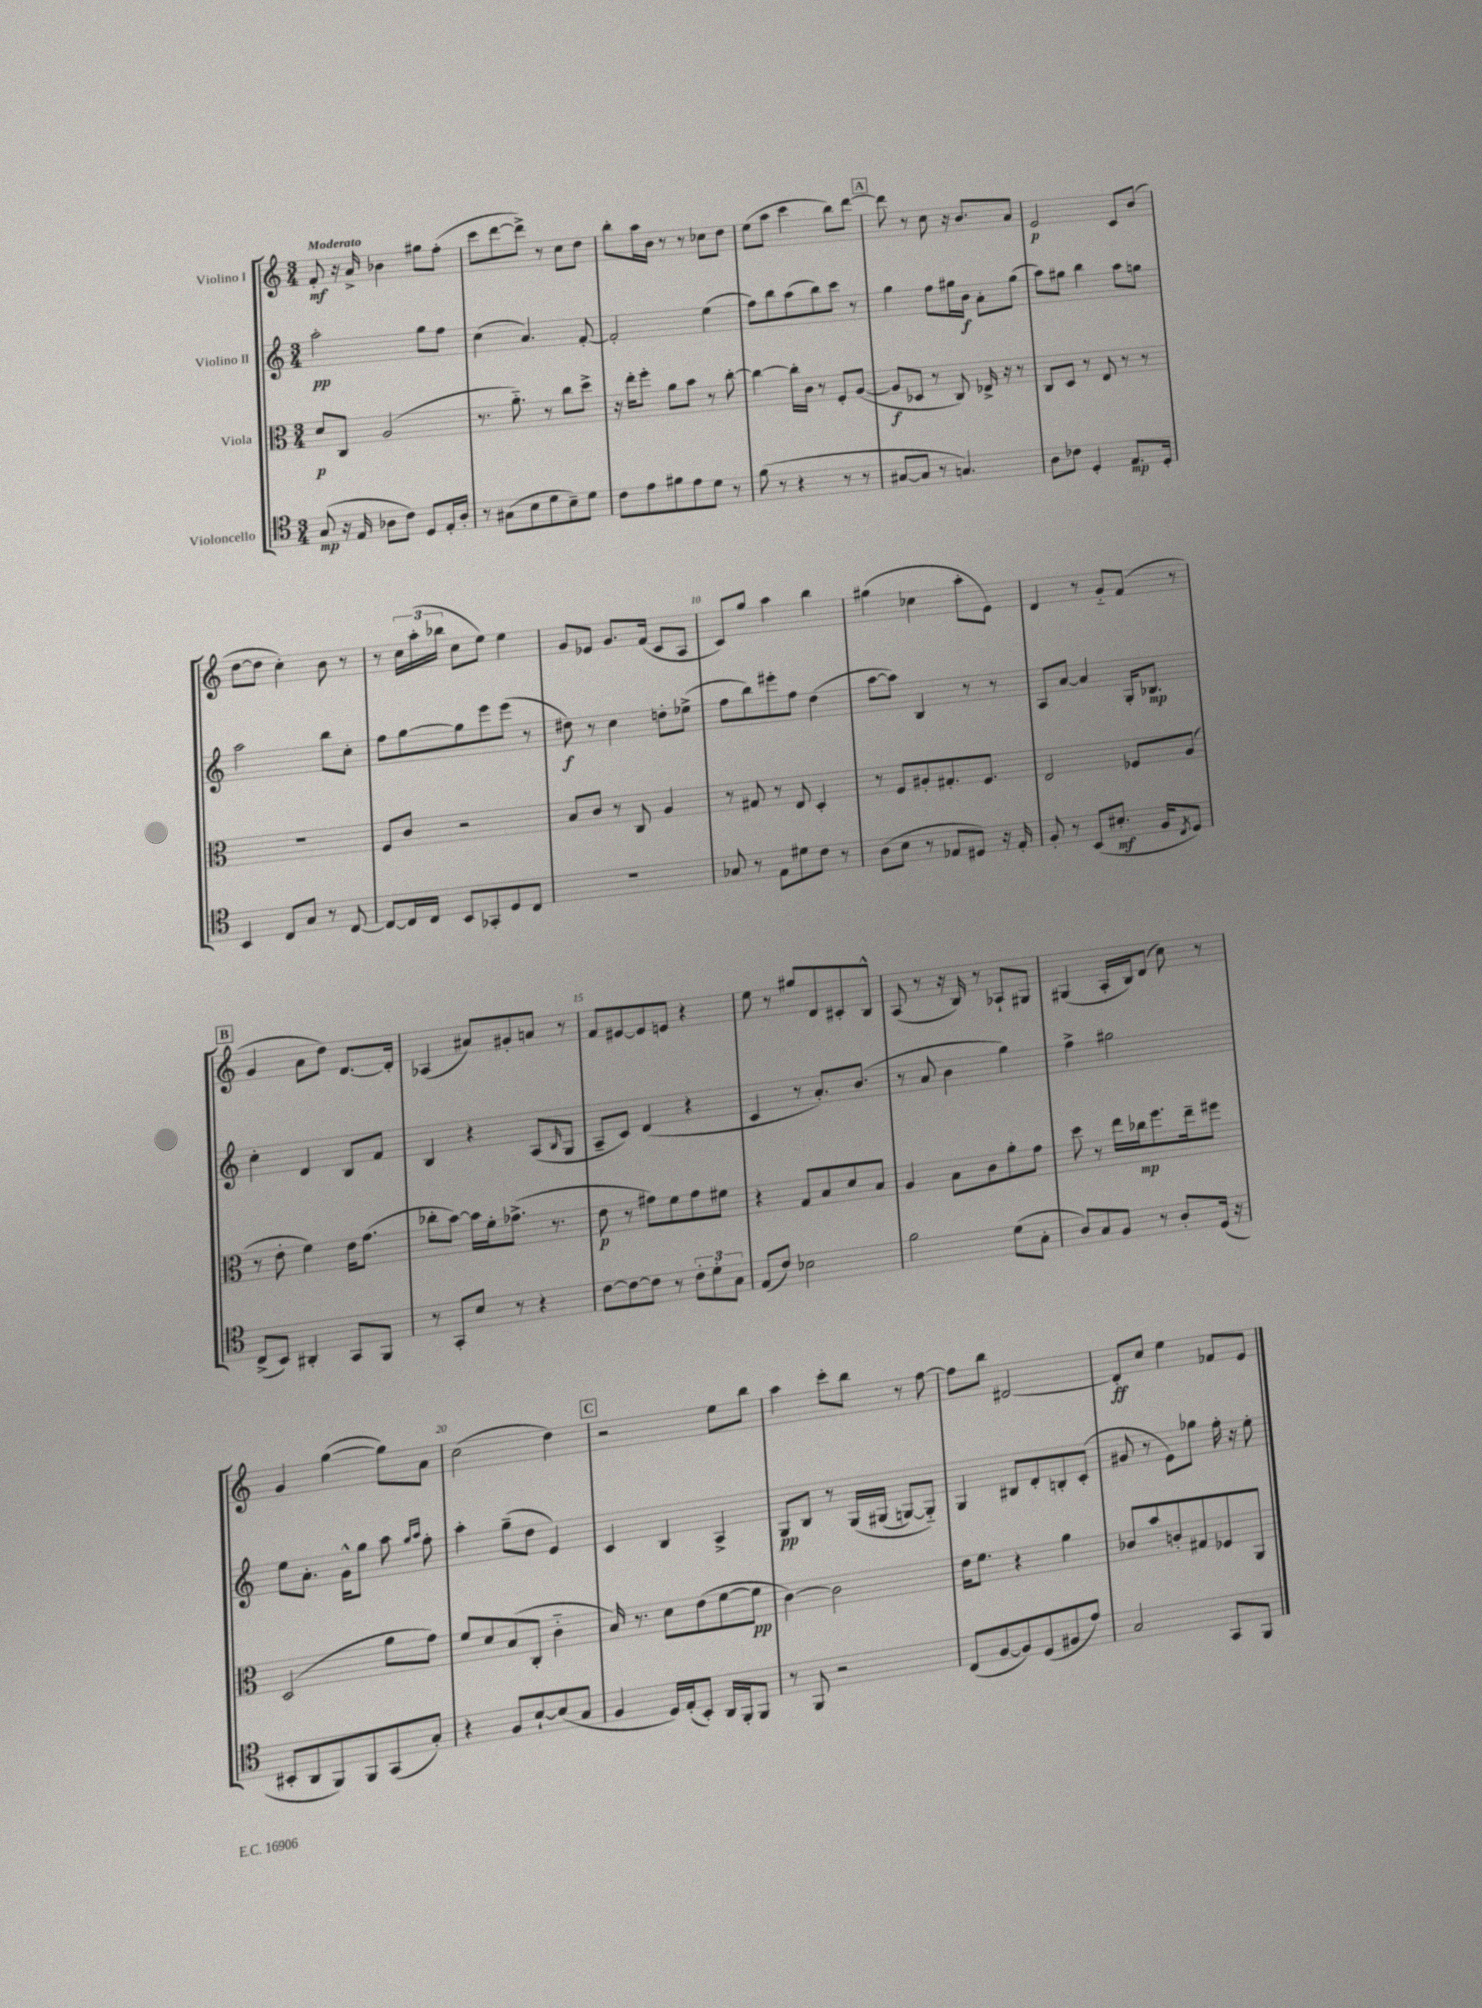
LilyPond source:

<<
\new StaffGroup <<
\new Staff = "s0" \with { instrumentName = "Violino I" } {
    \clef treble \key c \major \numericTimeSignature \time 3/4 \tempo "Moderato"
    f'8-.\mf r16 a'16-> bes'4 gis''8 f''8-.( |
    c'''8 d'''8~ d'''8->) r8 c''8 d''8 |
    b''8-. a''16 b'16 r8 r8 ces''8 d''8 |
    e''8( a''8 c'''4 b''8) d'''8~ |
    \mark \markup { \box "A" } d'''8 r8 c''8 r16 b'8. a'8 |
    e'2\p c'8 b'8( |
    d''8~ d''8 c''4-.) b'8 r8 |
    r8 \tuplet 3/2 { c''16 a''16-.( bes''16 } c''8 e''8) e''4 |
    g'8 ees'8 g'8. f'16( c'8 a8 |
    c'8) g''8 a''4 b''4 |
    gis''4( ces''4 a''8-. e'8) |
    d'4 r8 g'8-_ f'8( r8 |
    \mark \markup { \box "B" } g'4 a'8 d''8) d'8.~ d'16-. |
    aes4( ais'8) gis'8-. a'8 r8 |
    f'8 eis'8~ eis'8 e'8 r4 |
    e''8 r8 gis''8 d'8 cis'8-. b8-^ |
    a8( r8 r16 b16) r8 aes8-! gis8 |
    gis4( a16-. b16) d'8( c''8) r8 |
    g'4 g''4~( g''8) a'8 |
    c''2( d''4) |
    \mark \markup { \box "C" } r2 e''8 b''8 |
    a''4 c'''8-. b''8 r8 f''8~ |
    f''8 b''8 dis'2~ |
    dis'8-.\ff c''8 e''4 fes'8 e'8 \bar "|." |
}
\new Staff = "s1" \with { instrumentName = "Violino II" } {
    \clef treble \key c \major \numericTimeSignature \time 3/4
    a''2-.\pp g''8 f''8 |
    c''4( a'4.) f'8~-. |
    f'2-. e''4( |
    f''8) b''8 a''8( b''8) c'''8 r8 |
    \mark \markup { \box "A" } g''4 f''8 gis''16 b'16\f a'8-. gis''8( |
    a''8) gis''8 b''4 a''8 g''8 |
    a''2 b''8 c''8-. |
    f''8 g''8~ g''8 e'''8 e'''8( r8 |
    dis''8\f) r8 c''4 d''8-. ees''8->( |
    f''8 b''8) eis'''8-. f''8 d''4( |
    a''8~ a''8) b4 r8 r8 |
    a8 a'8~ a'4 g16-. bes8.\mp |
    \mark \markup { \box "B" } c''4-. d'4 b8 f'8 |
    b4 r4 a8( \grace { b16 } g8 |
    a8-- c'8) d'4( r4 |
    c'4 r8 a'8.-.) b'8.( |
    r8 a'8 b'4 g''4) |
    f''4-> gis''2 |
    e''8 a'8.-. g'16-^ g''8 a''8 \grace { g''16 a''16 } f''8-. |
    a''4-. g''8--( d''8 e'4) |
    \mark \markup { \box "C" } c'4 b4 a4-> |
    g8\pp b8 r8 g16\( gis16( g8~) g8-_\) |
    g4 bis8 d'8-. b8-. c'8-.( |
    gis'8 r8 e'8) ges''8 f''16-. r16 e''8-. \bar "|." |
}
\new Staff = "s2" \with { instrumentName = "Viola" } {
    \clef alto \key c \major \numericTimeSignature \time 3/4
    d'8\p c8 a2( |
    r8. a'8.-_) r8 c''8 d''8-> |
    r16 e''16-. f''8-. a'8 b'8 r8 c''8~-. |
    c''4~ c''16-. c'16 r8 f8-. a8~( |
    \mark \markup { \box "A" } a8\f des8 r8 c8) ees16-> r16 r8 |
    c8 d8 r8 e8 r8 r8 |
    R2. |
    f8 c'8 r2 |
    b8 c'8 r8 c8 a4 |
    r8 gis8 r8 e8 d4-. |
    r8 f8 ais8-. gis8.-. f8. |
    e2 fes8 a8( |
    \mark \markup { \box "B" } r8 e'8-. f'4) e'16 g'8.( |
    ces''8-. b'8~) b'16 f'16-. ges'8.->( r8. |
    e'8\p r8 gis'8) f'8 gis'8 fis'8 |
    r4 g8 b8 d'8 b8 |
    a4 b8 c'8 a'8-. g'8 |
    d''8 r8 e''16 ces''16\mp f''8. e''16-- fis''8 |
    d2( a'8 g'8) |
    f'8 d'8 b8( c8-. c'4-_ |
    \mark \markup { \box "C" } b16) r8. d'8 e'8( f'8~ f'8\pp |
    c'4~) c'2 |
    e'16 f'8. r4 a'4 |
    ces'8 b'8 c'8-. gis8 fes8 a,8 \bar "|." |
}
\new Staff = "s3" \with { instrumentName = "Violoncello" } {
    \clef tenor \key c \major \numericTimeSignature \time 3/4
    g8\mp( r16 e16 aes8 c'8) d8 e16-. aes16-. |
    r8 gis8( b8 d'8 b8--) d'8 |
    c'8 e'8 fis'8 e'8 d'8 r8 |
    f'8( r8 r4 r8 r8 |
    \mark \markup { \box "A" } gis8~ gis8 r8 g4.) |
    a8 ces'8 d4-. e8.\mp d16-. |
    b,4 c8 g8 r8 c8~ |
    c8~ c16 c16 b,8 ges,8-. d8 c8 |
    R2. |
    ges8 r8 e8 dis'8 c'8 r8 |
    a8( b8 r8 ees8 dis8) r16 ees16-. |
    f8-. r8 b,8( bis8.-.\mf f16 \acciaccatura { c8 } d8) |
    \mark \markup { \box "B" } c8->( b,8) ais,4-. g,8 f,8 |
    r8 g,8-. b8 r8 r4 |
    c'8~ c'8~ c'8 r8 \tuplet 3/2 { c'8-. d'8-. g8 } |
    e8( c'8) bes2 |
    f'2 d'8( g8-. |
    a8) g8 f8 r8 a8-. d16( r16 |
    bis,8-. a,8 f,8) f,8 g,8( g8-.) |
    r4 f8 b8~-! b8( g8 |
    \mark \markup { \box "C" } f4 d16) e16-.( b,8-.) a,16 f,16-. f,8 |
    r8 f,8 r2 |
    c8( f8~ f8) d8( fis8 e'8) |
    g2 g,8 f,8 \bar "|." |
}
>>
>>
\layout { \context { \Score \override BarNumber.break-visibility = ##(#f #t #t) barNumberVisibility = #(every-nth-bar-number-visible 5) } }
